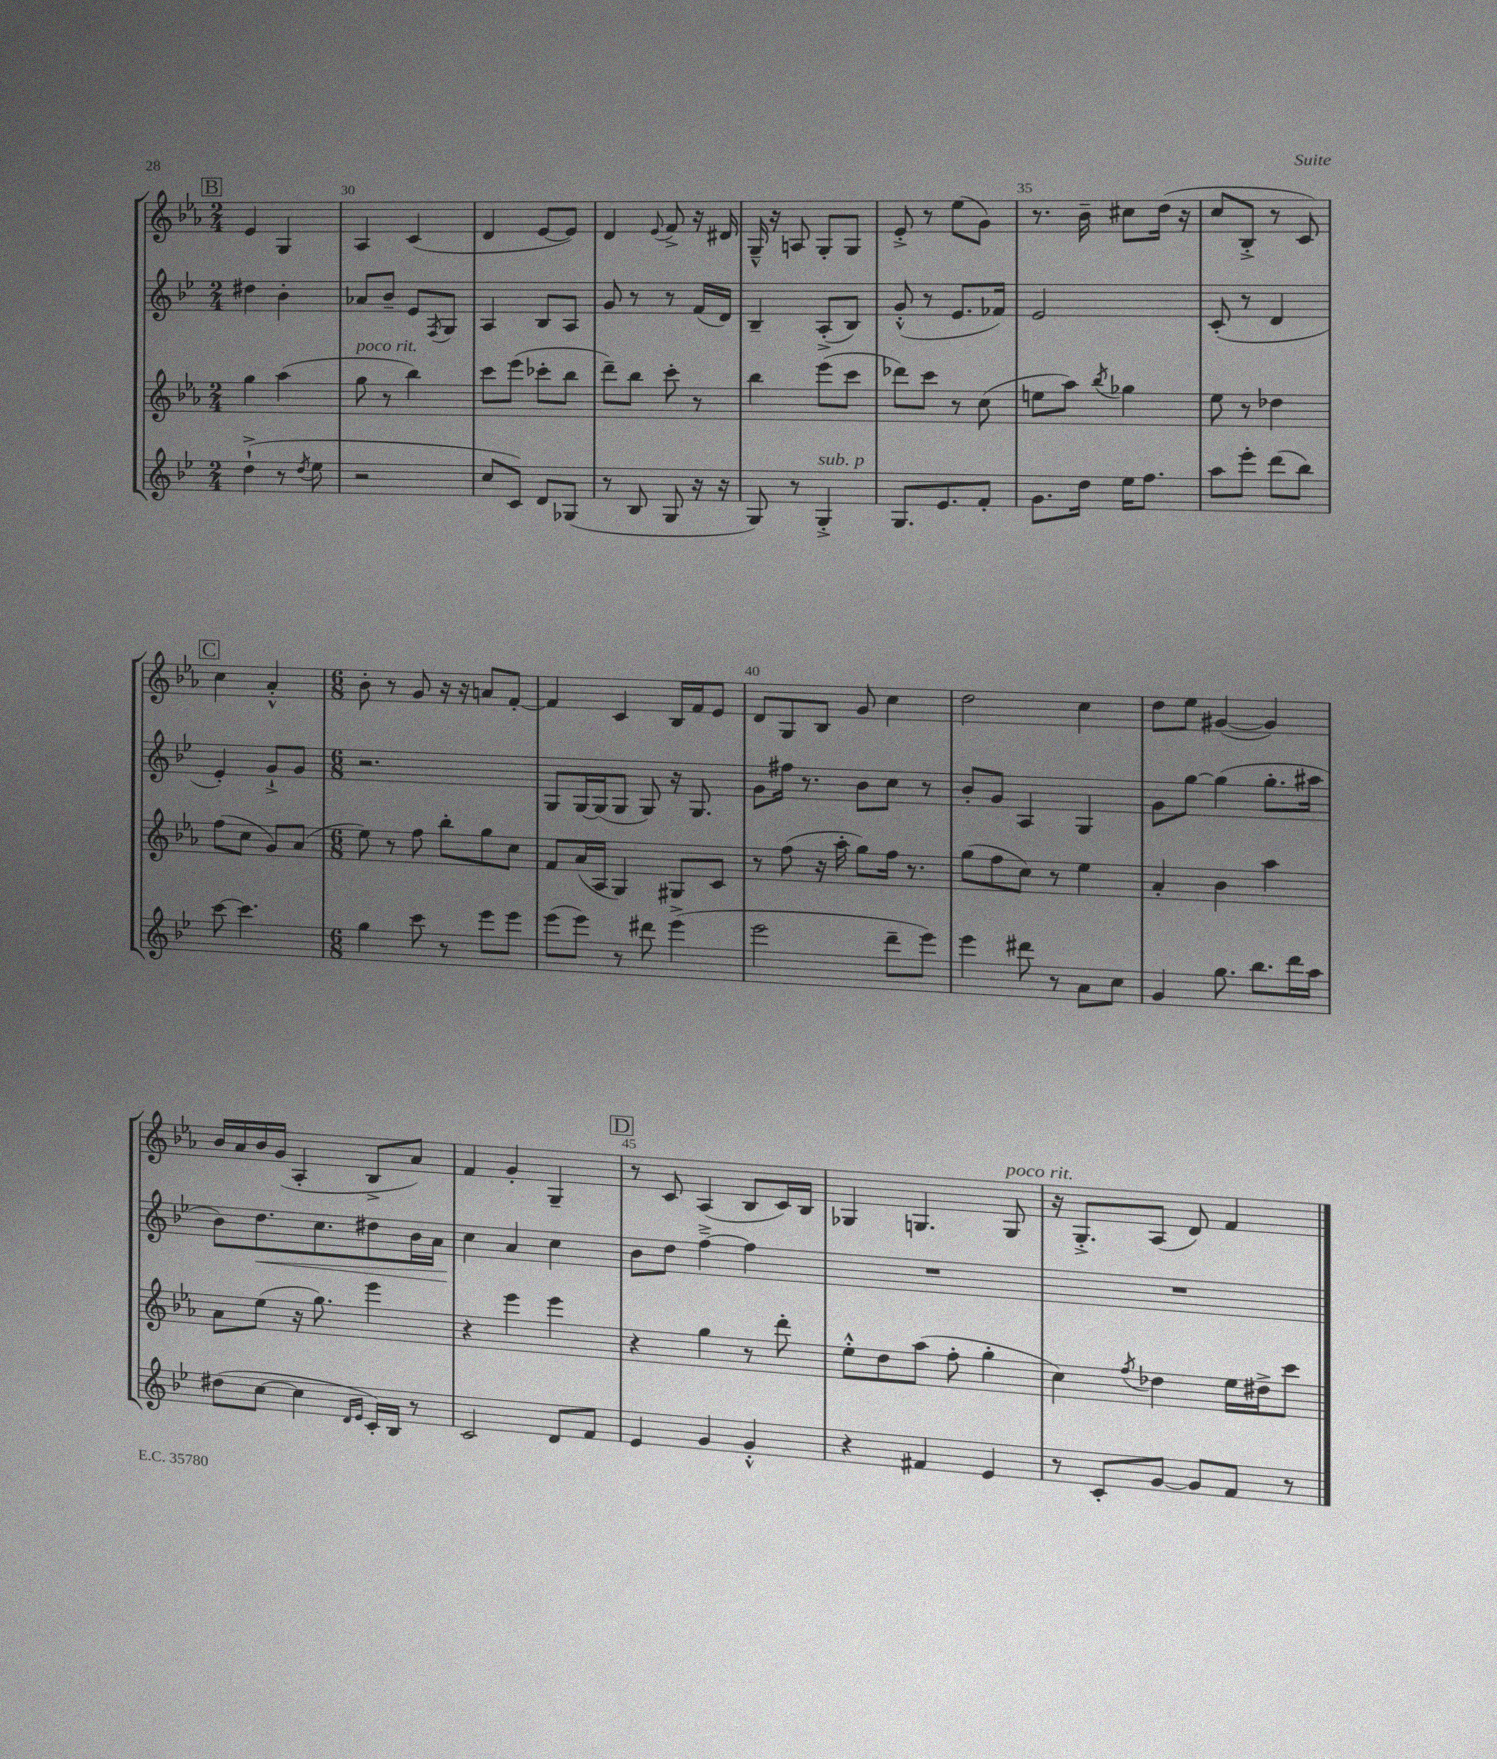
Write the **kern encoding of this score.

**kern	**kern	**kern	**kern
*staff4	*staff3	*staff2	*staff1
*clefG2	*clefG2	*clefG2	*clefG2
*k[b-e-]	*k[b-e-a-]	*k[b-e-]	*k[b-e-a-]
*M2/4	*M2/4	*M2/4	*M2/4
(4dd`^	4gg	4dd#	4e-
8r	(4aa-	4b-'	4G
8qdd	.	.	.
8ee-	.	.	.
=	=	=	=
2r	8gg	8a-	4A-
.	8r	8b-~	.
.	4bb-)	8e-	(4c
.	.	8qF	.
.	.	8G	.
=	=	=	=
8cc	8ccc	4A	4d
8c)	(8eee-	.	.
8d	8ccc-'	8B-	[8e-
(8G-	8bb-	8A	8e-])
=	=	=	=
8r	8ddd~)	8g	4d
8B-	8bb-	8r	.
.	.	.	8qqe-
8G	8ccc'	8r	8f^
16r	8r	(16f	16r
16r	.	16d)	16d#
=	=	=	=
8G)	4bb-	4B-~	16G~^^
.	.	.	16r
8r	.	.	8A
4G'^	(8eee-	(8A'^	8G'
.	8ccc	8B-)	8G
=	=	=	=
8.G	8ddd-)	(8g'^^	8e-'^
.	8ccc	8r	8r
8.e-	.	.	.
.	8r	8.e-	(8ee-
8f'	(8cc	.	8g)
.	.	16f-)	.
=	=	=	=
8.g	8ee	2e-	8.r
.	8aa-)	.	.
16dd	.	.	16b-~
.	8qbb-	.	.
16ee-	4gg-	.	8cc#
8.ff	.	.	.
.	.	.	(16dd
.	.	.	16r
=	=	=	=
8aa	8ee-	(8c'	8cc
8eee-'	8r	8r	8B-'^
(8ddd	4dd-	4d	8r
8bb-)	.	.	8c)
=	=	=	=
[8ccc	(8ff	4e-')	4cc
4.ccc]	8cc	.	.
.	8g)	8g`^	4a-'^^
.	(8a-	8g	.
=	=	=	=
*M6/8	*M6/8	*M6/8	*M6/8
4gg	8ee-)	2.r	8b-'
.	8r	.	8r
8ccc	8ff	.	8g
8r	8bb-'	.	16r
.	.	.	16r
8eee-	8gg	.	8a
8eee-	8cc	.	[8f'
=	=	=	=
(8eee-	8f	8G	4f]
8eee-)	(16a-	[16G	.
.	16A-	(16G]	.
8r	4G)	8G	4c
8ddd#	.	8G)	.
(4eee-^	8G#	16r	16B-
.	.	8.G	16f
.	8c	.	8e-
=	=	=	=
2eee-	8r	8g	8d
.	(8ff	16ff#	8G
.	.	8.r	.
.	16r	.	8B-
.	16aa-'	.	.
.	8gg)	8b-	8g
8ddd~	16ff	8cc	4cc
.	8.r	.	.
8eee-)	.	8r	.
=	=	=	=
4eee-	(8gg	8b-'	2dd
.	8ff	8g	.
8ddd#	8cc)	4A	.
8r	8r	.	.
8a	4ee-	4G	4cc
8cc	.	.	.
=	=	=	=
4g	4a-'	8g	8dd
.	.	[8gg	8ee-
8.gg	4b-	(4gg]	([4g#
8.bb-	.	.	.
.	4aa-	8.gg'	4g#])
16ddd	.	.	.
16aa	.	16aa#	.
=	=	=	=
(8dd#	8a-	8b-)	16b-
.	.	.	16a-
[8cc	(8ee-	8.dd	16b-
.	.	.	(16g
4cc]	16r	.	4A-'
.	8.gg)	8.cc	.
16qqd	.	.	.
16qqe-	.	.	.
16c')	4eee-	8dd#	8B-^
16B-	.	.	.
8r	.	16b-	8a-)
.	.	16a	.
=	=	=	=
2c	4r	4cc	4f
.	4eee-	4a	4g'
8d	4eee-	4cc	4G~
8f	.	.	.
=	=	=	=
4e-	4r	8b-	8r
.	.	8dd	8c
4g	4gg	[4ff~^	(4A-
4g'^^	8r	4ff]	8B-
.	8ddd'	.	16c)
.	.	.	16B-
=	=	=	=
4r	8ee-'^^	2.r	4G-
.	8dd	.	.
4f#	(8aa-	.	4.G
.	8ff'	.	.
4e-	4gg'	.	.
.	.	.	8G
=	=	=	=
8r	4cc)	2.r	16r
.	.	.	8.G'^
8c'	.	.	.
.	8qff	.	.
[8g	4dd-	.	(8A-
8g]	.	.	8d)
8f	16ee-	.	4f
.	16dd#^	.	.
8r	8ccc	.	.
==	==	==	==
*-	*-	*-	*-
